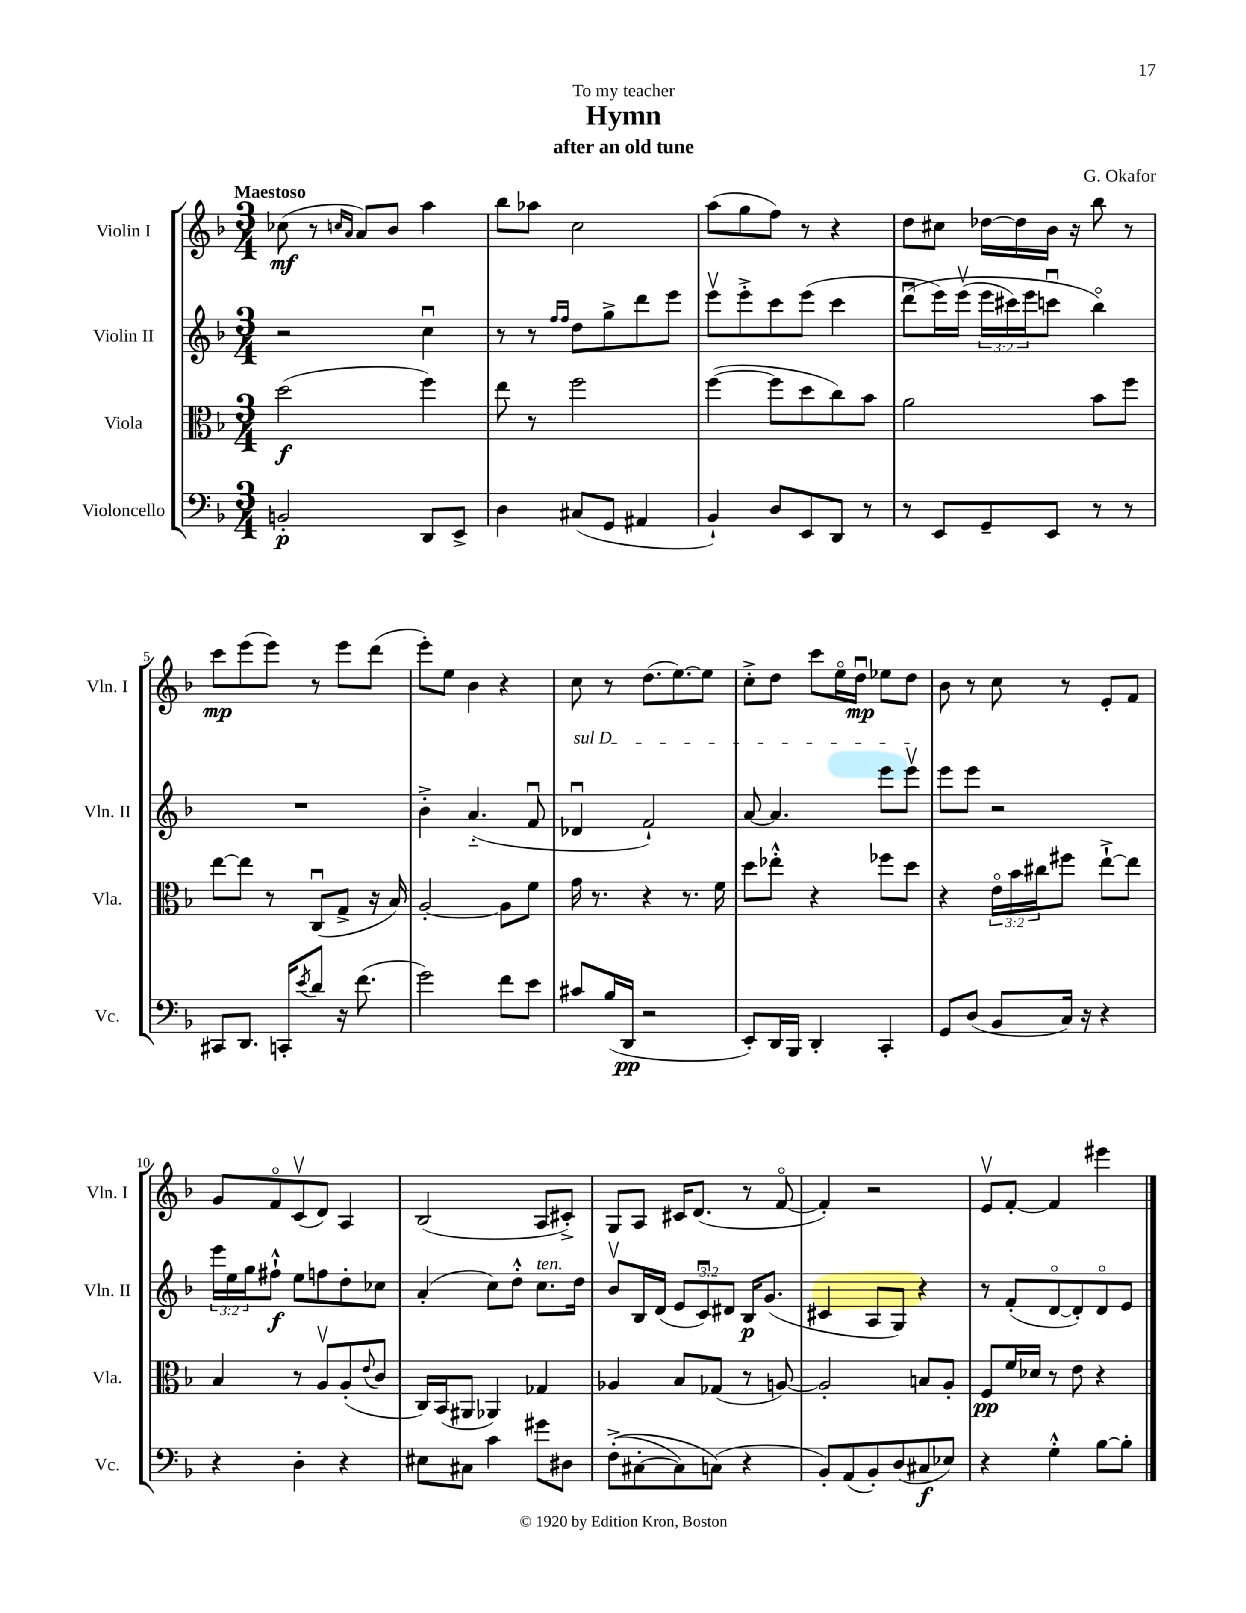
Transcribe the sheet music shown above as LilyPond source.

\header { title = "Hymn" composer = "G. Okafor" subtitle = "after an old tune" dedication = "To my teacher" }
<<
\new StaffGroup <<
\new Staff = "s0" \with { instrumentName = "Violin I" shortInstrumentName = "Vln. I" } {
    \clef treble \key f \major \numericTimeSignature \time 3/4 \tempo "Maestoso"
    ces''8\mf( r8 \grace { c''16 a'16 } a'8) bes'8 a''4 |
    bes''8 aes''8 c''2 |
    a''8( g''8 f''8) r8 r4 |
    d''8 cis''8 des''16~ des''16 bes'16 r16 bes''8 r8 |
    c'''8\mp e'''8( e'''8) r8 e'''8 d'''8( |
    e'''8-.) e''8 bes'4 r4 |
    c''8 r8 d''8.( e''8.~) e''8 |
    c''8-.-> d''8 c'''8 e''16\flageolet d''16\downbow\mp ees''8 d''8 |
    bes'8 r8 c''8 r8 e'8-. f'8 |
    g'8 f'8\flageolet c'8\upbow( d'8) a4 |
    bes2( a8 cis'8-.->) |
    g8 a8 cis'16 d'8.( r8 f'8~\flageolet |
    f'4-.) r2 |
    e'8\upbow f'8~-. f'4 eis'''4 \bar "|." |
}
\new Staff = "s1" \with { instrumentName = "Violin II" shortInstrumentName = "Vln. II" } {
    \clef treble \key f \major \numericTimeSignature \time 3/4 \override Staff.TupletNumber.text = #tuplet-number::calc-fraction-text
    r2 c''4\downbow |
    r8 r8 \grace { f''16 f''16 } d''8 g''8-> d'''8 e'''8 |
    e'''8\upbow e'''8-.-> c'''8 e'''8( c'''4 |
    d'''8\downbow\( e'''16) e'''16\upbow( \tuplet 3/2 { e'''16 cis'''16) e'''16 } c'''8\downbow bes''4\flageolet\) |
    R2. |
    bes'4-.-> a'4.-_( f'8\downbow |
    \once \override TextSpanner.bound-details.left.text = \markup { \italic "sul D" } des'4\downbow\startTextSpan f'2-!) |
    a'8~ a'4. e'''8 e'''8\upbow\stopTextSpan |
    e'''8 e'''8 r2 |
    \tuplet 3/2 { e'''16 e''16 g''16 } fis''8-!-^\f e''8 f''8 d''8-. ces''8 |
    a'4-.( c''8) d''8-.-^ c''8.^\markup { \italic "ten." } d''16 |
    bes'8\upbow bes16 d'16( \tuplet 3/2 { e'8 c'8\downbow) dis'8 } bes16\p g'8.( |
    cis'4 a8 g8) r4 |
    r8 f'8-.( d'8~\flageolet d'8-.) d'8\flageolet e'8 \bar "|." |
}
\new Staff = "s2" \with { instrumentName = "Viola" shortInstrumentName = "Vla." } {
    \clef alto \key f \major \numericTimeSignature \time 3/4 \override Staff.TupletNumber.text = #tuplet-number::calc-fraction-text
    d''2\f( f''4) |
    e''8 r8 f''2 |
    f''4~( f''8 d''8 c''8) bes'8 |
    a'2 bes'8 f''8 |
    e''8~ e''8 r8 c8\downbow( g8-> r16 bes16) |
    a2~-. a8 f'8 |
    g'16 r8. r4 r8. f'16 |
    d''8 ees''8-.-^ r4 fes''8 d''8 |
    r4 \tuplet 3/2 { e'16\flageolet bes'16 cis''16 } fis''8 e''8~-!-> e''8 |
    bes4 r8 a8\upbow a8-.( \appoggiatura { e'8 } c'8 |
    c16) bes,16( ais,8 aes,4) ges4 |
    aes4 bes8 ges8( r8 a8~) |
    a2-. b8 a8-. |
    f8\pp f'16 des'16 r8 e'8 r4 \bar "|." |
}
\new Staff = "s3" \with { instrumentName = "Violoncello" shortInstrumentName = "Vc." } {
    \clef bass \key f \major \numericTimeSignature \time 3/4
    b,2-.\p d,8 e,8-> |
    d4 cis8( g,8 ais,4 |
    bes,4-!) d8 e,8 d,8 r8 |
    r8 e,8 g,8-- e,8 r8 r8 |
    cis,8 d,8. c,16-. \acciaccatura { e'8 } d'8 r16 f'8.( |
    g'2) f'8 e'8 |
    cis'8 bes16( d,16\pp r2 |
    e,8-.) d,16 bes,,16 d,4-. c,4-. |
    g,8 d8( bes,8 c16) r16 r4 |
    r4 d4-. r4 |
    eis8 cis8 c'4 gis'8 dis8 |
    f8-.->(\( cis8~-. cis8) c8(\) r4 |
    bes,8-.) a,8( bes,8-.) d8( cis8\f ees8) |
    r4 g4-.-^ bes8~ bes8-. \bar "|." |
}
>>
>>
